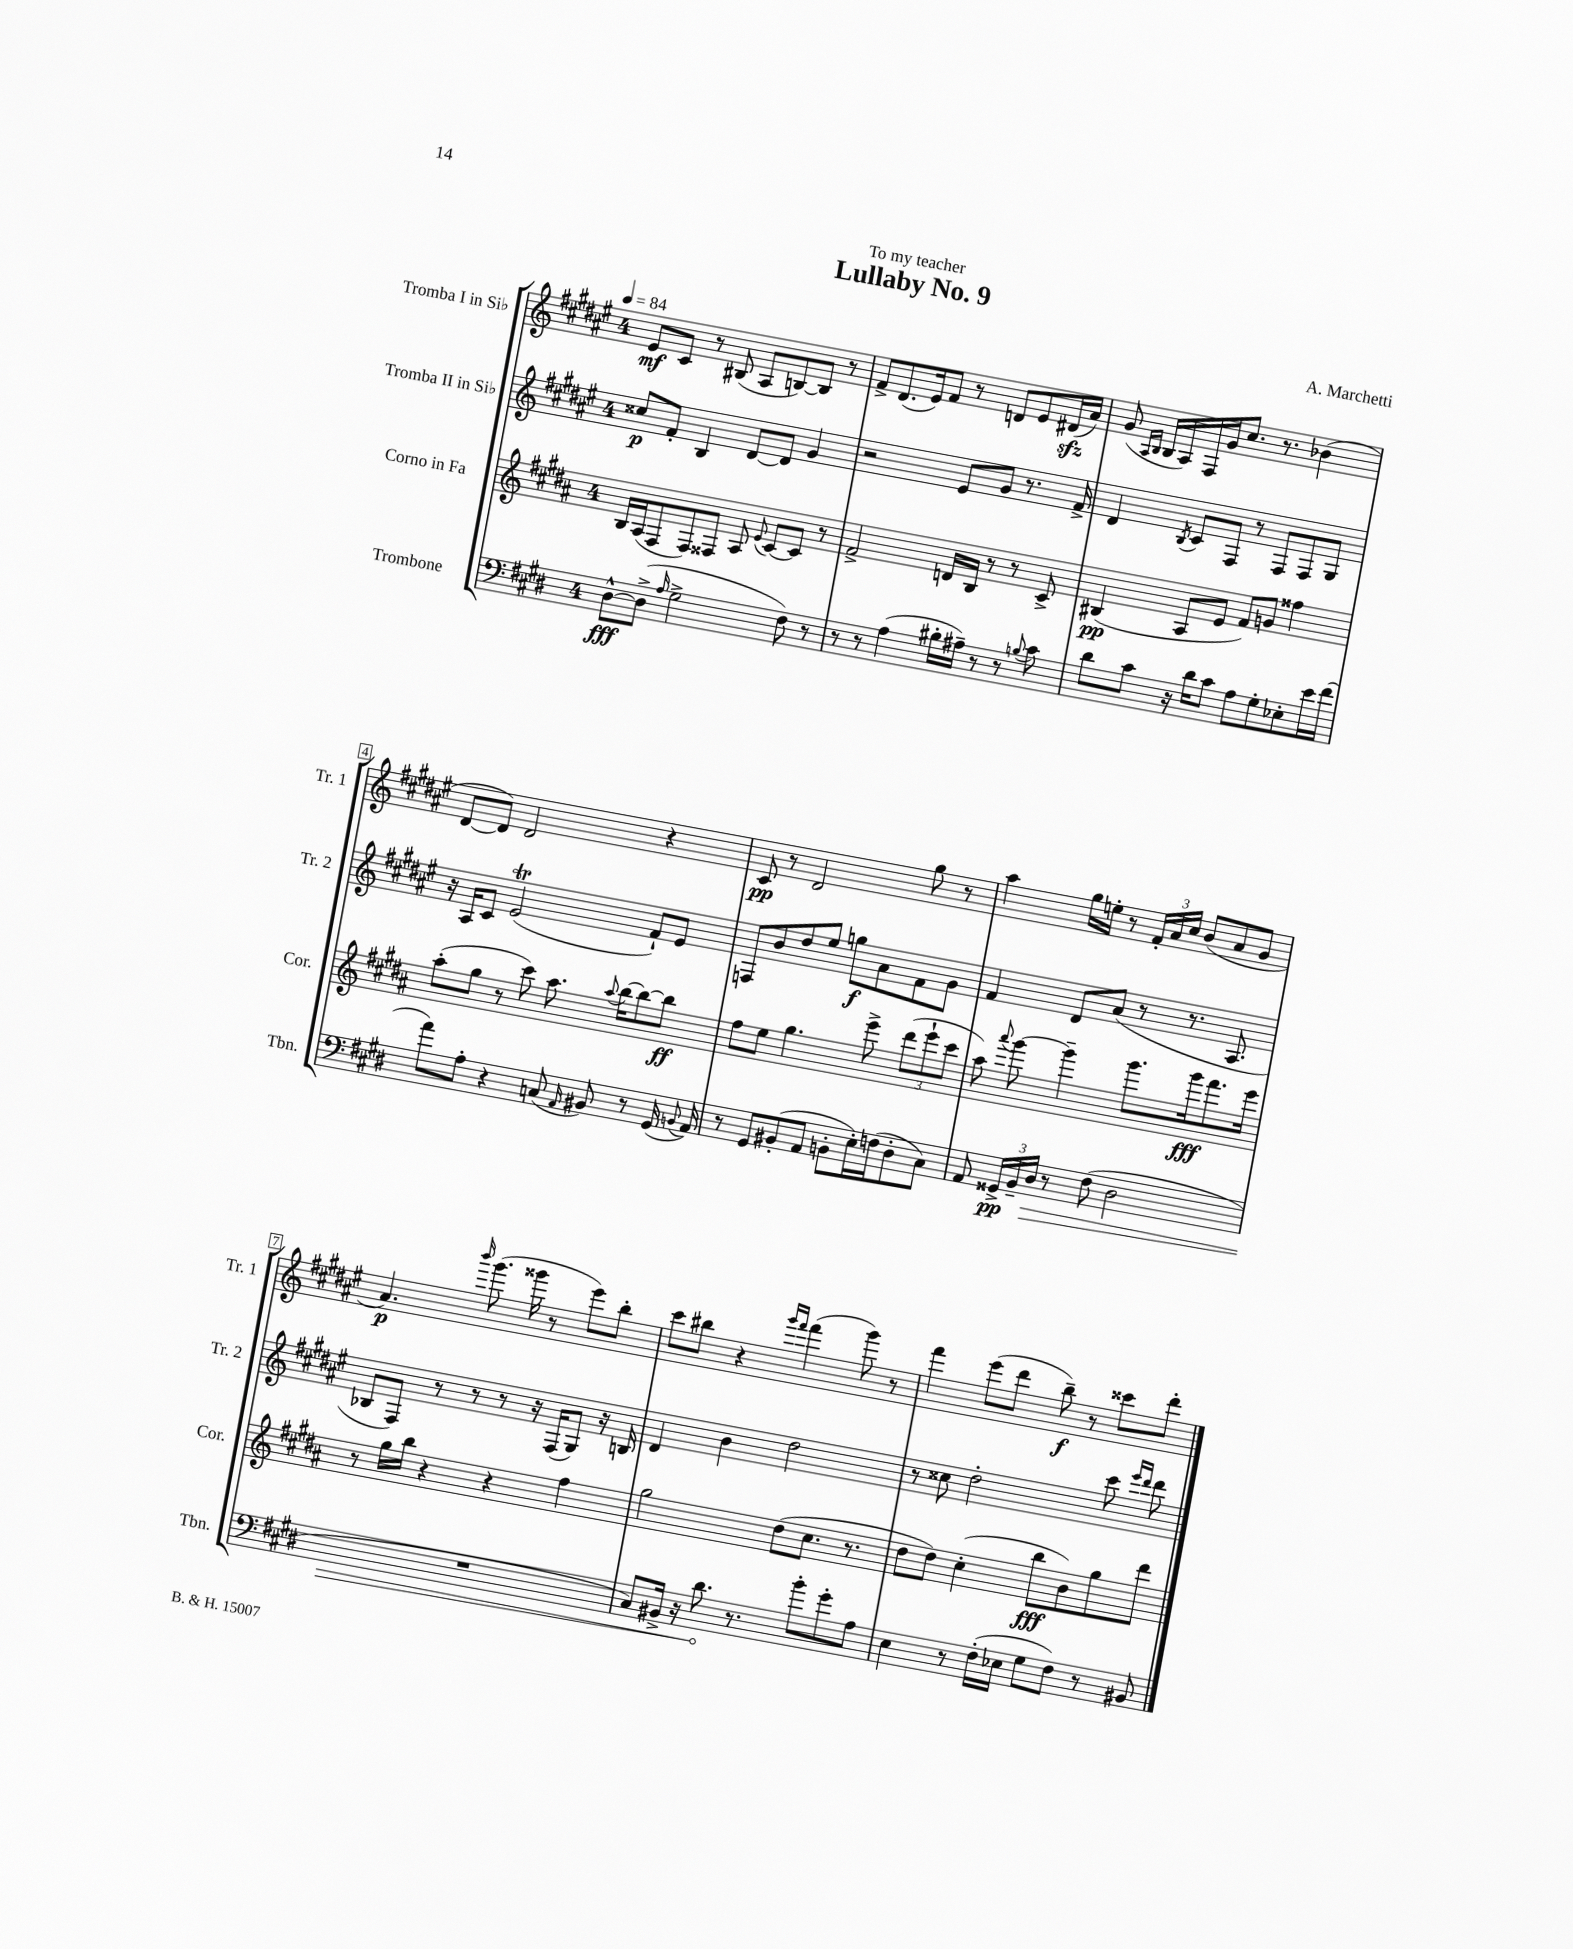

**kern	**kern	**kern	**kern
*staff4	*staff3	*staff2	*staff1
*clefF4	*clefG2	*clefG2	*clefG2
*k[f#c#g#d#]	*k[f#c#g#d#a#]	*k[f#c#g#d#a#e#]	*k[f#c#g#d#a#e#]
*M4/4	*M4/4	*M4/4	*M4/4
*MM84	*MM84	*MM84	*MM84
[8D#^^\L	16B/LL	8cc##/L	8e#/L
.	(16A#/J	.	.
(8D#^\]J	8F#/	8f#'/J	8c#/J
16qqA/	.	.	.
2G#^\	8F#/)	4B/	8r
.	8F##/J	.	(8B#/
.	8A#/	[8d#/L	8A#/L
.	8qqe/	.	.
.	[8c#/L	8d#/]J	[8B/)
8F#\)	8c#/]J	4g#/	8B/]J
8r	8r	.	8r
=	=	=	=
8r	2f#^/	2r	8f#^/L
8r	.	.	(8.d#/
(4A\	.	.	.
.	.	.	16e#/k)
.	.	.	8f#/J
16B#'\LL	16d/LL	8e#/L	8r
16A#~\JJ)	16B/JJ	.	.
8r	8r	8g#/J	8d/L
8r	8r	8.r	8e#/
8qqB/	.	.	.
8c#\	8c#^/	.	(16d#/L
.	.	16f#^/	16a#/JJ)
=	=	=	=
8d#\L	(4B#/	4d#/	(8g#/
.	.	.	16qqA#/LL
.	.	.	16qqB/JJ
8c#\J	.	.	16B/LL
.	.	.	16A#/)
.	.	8qB/	.
16r	8A#/L	8c#/L	16F#/
16d#\LK	.	.	16g#/J
8c#\J	8e/J	8F#/J	8.cc#/J
8A\L	8f#/L)	8r	.
.	.	.	8.r
8G#'\	8g/J	8F#/L	.
8E-'\	4ff##\	8F#/	(4b-\
16e\L	.	8G#/J	.
(16f#\JJ	.	.	.
=	=	=	=
8a\L)	(8aa#'\L	16r	[8d#/L
.	.	16A#/LK	.
8A'\J	8gg#\J	8c#/J	8d#/]J)
4r	8r	(2e#/	2d#/
.	8ccc#\)	.	.
(8C/	8.aa#\	.	.
16qqAA/	.	.	.
8BB#/)	.	.	.
.	8qqaa#/	.	.
.	[16bb\LK	.	.
8r	8bb\_	8f#`/L)	4r
(16GG#/	8bb\]J	8e#/J	.
8qqBB/	.	.	.
16AA/)	.	.	.
=	=	=	=
8r	8ff#\L	8F/L	8c#/
8GG#/L	8ee\J	8b/	8r
(8BB#'/	4.gg#\	8dd#/	2d#/
8AA/J	.	8ee#/J	.
8BB'\L	.	8gg\L	.
16E'\L)	8eee^\	8a#\	.
(16F\J	.	.	.
8D#'\	(12ddd#\L	8f#\	8gg#\
.	12eee`\	.	.
8C#\J)	.	8g#\J	8r
.	12ccc#\J	.	.
=	=	=	=
8AA/	8aa#\)	4f#/	4aa#\
.	8qqaaa#/	.	.
24GG##^/LL	[8ggg#\	.	.
24BB~/	.	.	.
24D#/JJ	.	.	.
8r	4ggg#~\]	8d#/L	16gg#\LL
.	.	.	16ee'\JJ
(8F#\	.	(8a#/J	8r
2D#\	8.ggg#\L	8r	24f#'/LL
.	.	.	24a#/
.	.	.	24cc#/JJ
.	.	8.r	(8b/L
.	16ggg#\k	.	.
.	8.fff#\	.	8a#/
.	.	8.A#/	.
.	.	.	8g#/J
.	16eee\Jk	.	.
=	=	=	=
1r	8r	8B-/L	4.a#/)
.	16gg#\LL	8F#/J)	.
.	16bb\JJ	.	.
.	4r	8r	.
.	.	.	16qqbbb/
.	.	8r	(8.ggg#\
.	4r	8r	.
.	.	.	16ggg##\
.	.	16r	8r
.	.	(16F#/LK	.
.	4ff#\	8G#/J)	8eee#\L)
.	.	16r	8bb'\J
.	.	16B/	.
=	=	=	=
8C#/L)	2gg#\	4d#/	8ccc#\L
16BB#^/Jk	.	.	8bb#\J
16r	.	.	.
8.d#\	.	4b\	4r
8.r	.	.	.
.	.	.	16qqggg#/LL
.	.	.	16qqfff#/JJ
.	(8dd#\L	2dd#\	(4fff#\
8b'\L	8.cc#\J	.	.
8g#'\	.	.	8ggg#\)
.	8.r	.	.
8A\J	.	.	8r
=	=	=	=
4E\	8dd#\L	8r	4fff#\
.	8dd#\J)	8cc##\	.
8r	(4cc#'\	2dd#'\	(8eee#\L
(16F#'\LL	.	.	8ddd#\J
16E-\JJ	.	.	.
8G#\L	8bb\L	.	8bb~\)
8F#\J)	8b\)	.	8r
8r	8gg#\	8ccc#\	8ccc##\L
.	.	16qqeee#/LL	.
.	.	16qqddd#/JJ	.
8BB#/	8ddd#\J	8ddd#\	8ddd#'\J
==	==	==	==
*-	*-	*-	*-
